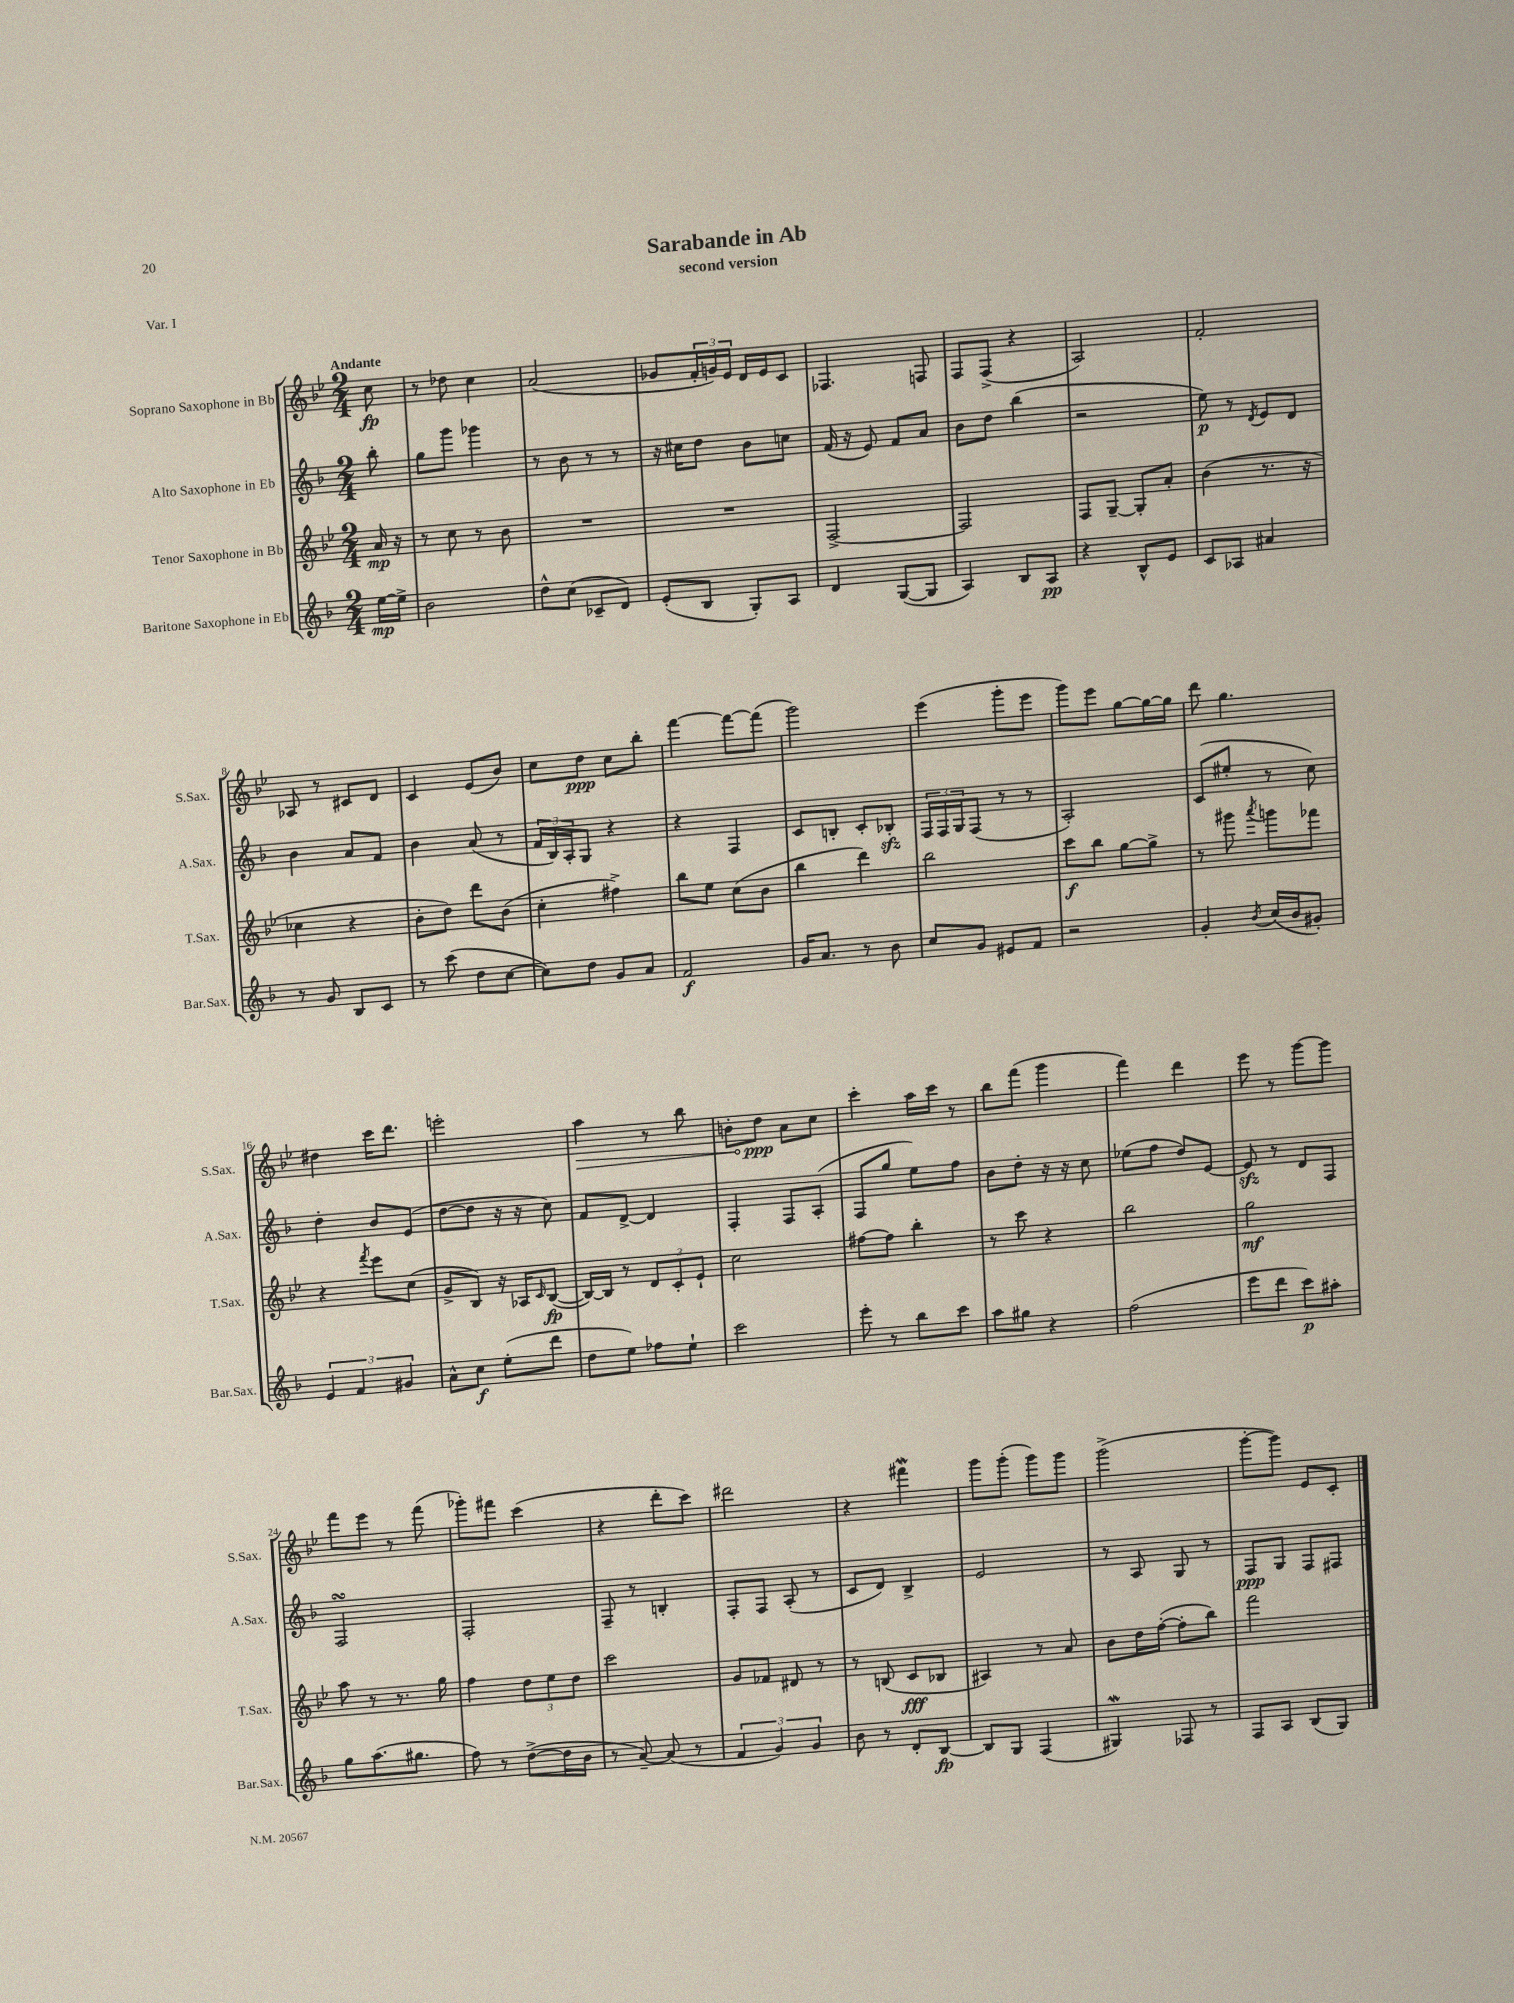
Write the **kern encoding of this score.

**kern	**kern	**kern	**kern
*staff4	*staff3	*staff2	*staff1
*clefG2	*clefG2	*clefG2	*clefG2
*k[b-]	*k[b-e-]	*k[b-]	*k[b-e-]
*M2/4	*M2/4	*M2/4	*M2/4
[16ee	16a	8bb-'	8cc
16ee^]	16r	.	.
=	=	=	=
2b-	8r	8gg	8r
.	8cc	8ggg	8dd-
.	8r	4ggg-	4cc
.	8b-	.	.
=	=	=	=
8dd^^	2r	8r	(2a
(8cc	.	8b-	.
8c-~	.	8r	.
8d)	.	8r	.
=	=	=	=
(8e'	2r	16r	8g-
.	.	16cc#	.
8B-	.	8dd	24f'
.	.	.	24g)
.	.	.	24e-
8G')	.	8b-	16d
.	.	.	16e-
8A	.	8cc	8c
=	=	=	=
4d	[2F^	(16f	4.F-
.	.	16r	.
.	.	8e)	.
([8G	.	8f	.
8G]	.	8a	8F
=	=	=	=
4A)	2F]	8b-	8F
.	.	8dd	(8F^
8B-	.	(4bb-	4r
8A	.	.	.
=	=	=	=
4r	8F	2r	2A)
.	[8G~	.	.
8B-^^	8G']	.	.
8e	8a'	.	.
=	=	=	=
8c	(4b-	8ee)	2f'
8A-	.	8r	.
.	.	8qd	.
4a#	8.r	8e	.
.	.	8d	.
.	16r	.	.
=	=	=	=
8r	4cc-	4b-	8A-
8g	.	.	8r
8B-	4r	8a	8c#
8c	.	8f	8d
=	=	=	=
8r	8b-'	4b-	4c
(8ccc	8dd)	.	.
8dd	8ddd	(8a	(8e-
[8cc	(8b-	8r	8b-)
=	=	=	=
8cc])	4cc'	24f	8cc
.	.	24B-)	.
.	.	24A'	.
8dd	.	8G	8dd
8g	4ff#^)	4r	8cc
8a	.	.	8bb-'
=	=	=	=
2f	8bb-	4r	[4fff
.	8ee-	.	.
.	(8cc	4F	8fff_
.	8b-	.	(8fff]
=	=	=	=
16g	4bb-	8c	2ggg)
8.a	.	.	.
.	.	8B'	.
8r	4ddd)	8c'	.
8b-	.	8B-'	.
=	=	=	=
8cc	2bb-	24F	(4eee-
.	.	24F	.
.	.	24G	.
8g	.	(8F	.
8e#	.	8r	8ggg'
8f	.	8r	8eee-
=	=	=	=
2r	8ccc	2A')	8ggg)
.	8bb-	.	8eee-
.	[8gg	.	[8gg
.	8gg^]	.	16gg_
.	.	.	16gg]
=	=	=	=
4g'	8r	(8c	8ddd
.	8ggg#	8ee#'	4.gg
8qb-	8qaaa	.	.
(16cc	8ggg	8r	.
16b-	.	.	.
8g#')	8fff-	8cc)	.
=	=	=	=
6e	4r	4dd'	4dd#
6f	.	.	.
.	8qfff	.	.
.	8eee-	8b-	16ccc
.	.	.	8.ddd
6g#	.	.	.
.	(8cc	(8e	.
=	=	=	=
8a^^	8g^	[8dd	2eee'
8cc	8B-)	8dd]	.
(8ee'	16r	16r	.
.	16A-	16r	.
.	16qqc	.	.
8ddd	([8B-	8cc)	.
=	=	=	=
8dd	16B-_)	8f	4aa
.	16B-]	.	.
8ee)	8r	[8d^	.
8ff-	12d	4d]	8r
.	12c'	.	.
8ee`	.	.	8bb-
.	12e-`	.	.
=	=	=	=
2ccc	2cc	4F'	8b'
.	.	.	8dd
.	.	8F	8a
.	.	(8A'	8cc
=	=	=	=
8eee'	[8ff#	8F	4ccc'
8r	8ff#]	8gg	.
8bb-	4bb-'	8ee)	16aa
.	.	.	16ccc
8ccc	.	8ff	8r
=	=	=	=
8aa	8r	8b-	8bb-
8gg#	8ccc	8dd'	(8fff
4r	4r	16r	4ggg
.	.	16r	.
.	.	8cc	.
=	=	=	=
(2ff	2bb-	(8ee-	4fff)
.	.	8ff	.
.	.	8dd)	4ddd
.	.	[8e	.
=	=	=	=
8eee	2gg	8e]	8eee-
8ddd	.	8r	8r
8ccc)	.	8d	[8ggg
8aa#'	.	8F	8ggg]
=	=	=	=
8gg	8aa	2F	8fff
(8.aa	8r	.	8eee-
.	8.r	.	8r
8.gg#	.	.	.
.	.	.	(8fff
.	16gg	.	.
=	=	=	=
8ff)	4ff	2F'	8ggg-')
8r	.	.	8fff#
([8dd^	12dd	.	(4ccc
.	12ee-	.	.
16dd]	.	.	.
.	12dd	.	.
16b-	.	.	.
=	=	=	=
8r	2ccc	8F~	4r
[8a~)	.	8r	.
(8a]	.	4B'	8ddd'
8r	.	.	8ccc)
=	=	=	=
6f	8g	8F'	2ddd#
.	8f-	8F	.
6g)	.	.	.
.	8d#	(8A'	.
6g	.	.	.
.	8r	8r	.
=	=	=	=
8b-	8r	8c	4r
8r	(8B	8d)	.
8d'	8c	4B-^	4fff#
[8B-	8B-	.	.
=	=	=	=
8B-]	4A#)	2e	8ggg
8G	.	.	(8ggg'
(4F	8r	.	8ggg)
.	8a	.	8ggg
=	=	=	=
4G#)	8b-	8r	(2ggg^
.	16dd	8A	.
.	([16ff'	.	.
8F-	8ff']	8G	.
8r	8bb-)	8r	.
=	=	=	=
8F	2fff	8F	[8ggg'
8A	.	8G	8ggg])
(8B-	.	8F	8e-
8G)	.	8F#	8c'
==	==	==	==
*-	*-	*-	*-
